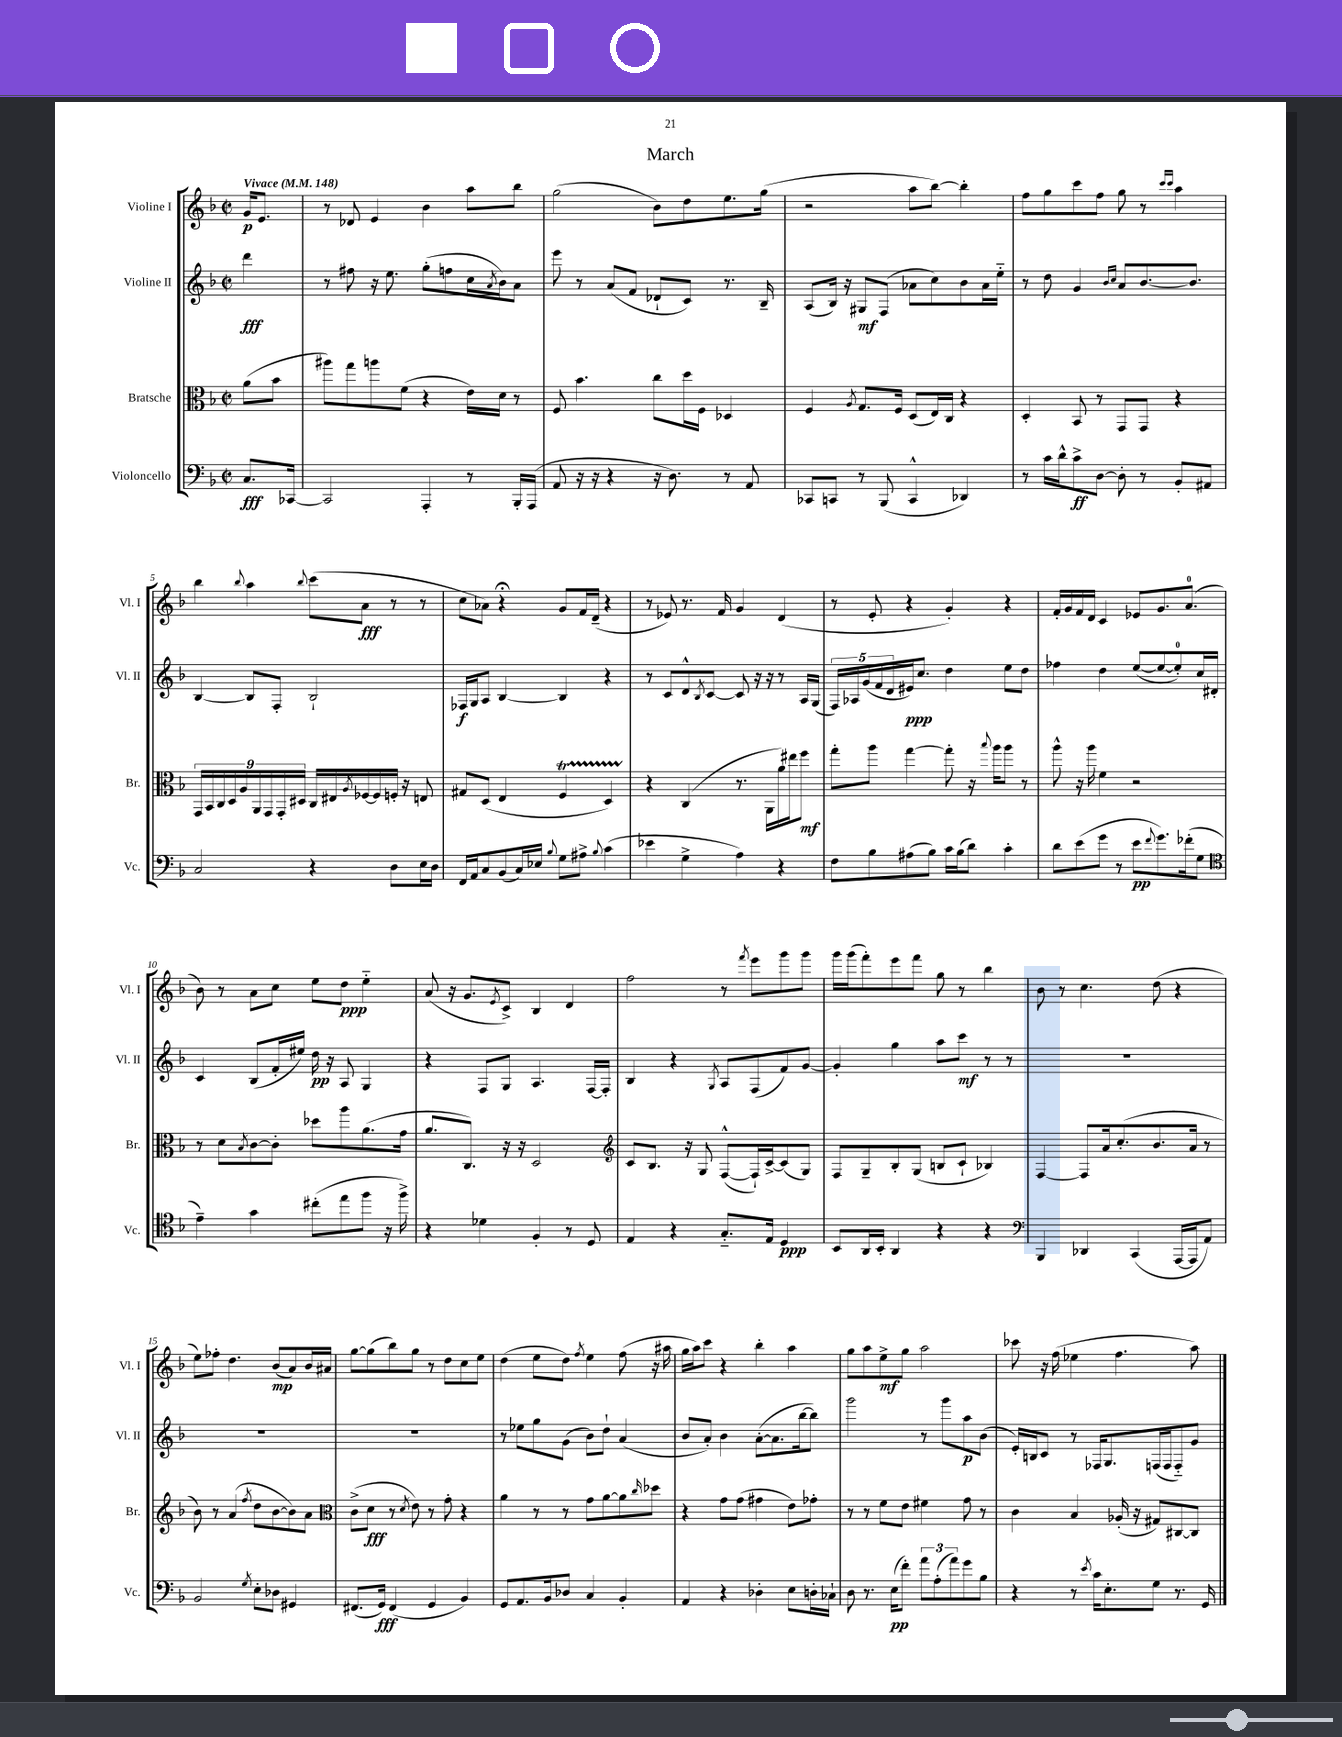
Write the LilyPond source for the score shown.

\header { title = "March" }
<<
\new StaffGroup <<
\new Staff = "s0" \with { instrumentName = "Violine I" shortInstrumentName = "Vl. I" } {
    \clef treble \key f \major \defaultTimeSignature \time 2/2 \partial 4 \tempo "Vivace" 4 = 148
    g'16\p e'8. |
    r8 des'8 e'4 bes'4 a''8 bes''8 |
    g''2( bes'8) d''8 e''8. g''16( |
    r2 a''8 bes''8~) bes''4-. |
    f''8 g''8 c'''8 f''8 g''8 r8 \grace { c'''16 c'''16 } a''4 |
    bes''4 \appoggiatura { bes''8 } a''4 \appoggiatura { bes''8 } c'''8( a'8\fff r8 r8 |
    c''8 aes'8) r4\fermata g'8 f'16 d'16--( r4 |
    r8 ees'8) r8. f'16 g'4 d'4( |
    r8 e'8-. r4 g'4-.) r4 |
    f'16-. g'16 f'16 d'16 c'4 ees'8 g'8. a'8.-0( |
    bes'8) r8 a'8 c''8 e''8 d''8\ppp e''4-_ |
    a'8( r16 g'8. \acciaccatura { e'8 } c'8->) bes4 d'4 |
    f''2 r8 \acciaccatura { f'''8 } e'''8 g'''8 g'''8 |
    g'''16 g'''16( f'''8-.) e'''8 f'''8 g''8 r8 bes''4 |
    bes'8 r8 c''4. d''8( r4 |
    e''8) fes''8-. d''4. bes'8\mp( a'8) bes'16 ais'16 |
    g''8~ g''8( bes''8) g''8 r8 d''8 c''8 e''8 |
    d''4( e''8 d''8) \acciaccatura { f''8 } e''4 f''8( r16 ais''16 |
    g''16 a''16) c'''8 r4 bes''4-. a''4 |
    g''8 a''8 e''8->\mf g''8 a''2 |
    ces'''8 r16 f''16( ees''4 f''4. a''8) \bar "|." |
}
\new Staff = "s1" \with { instrumentName = "Violine II" shortInstrumentName = "Vl. II" } {
    \clef treble \key f \major \defaultTimeSignature \time 2/2 \partial 4
    d'''4\fff |
    r8 fis''8 r16 e''8. g''8-.( f''8 c''16 \acciaccatura { a'8 } bes'16) a'8 |
    e'''8 r8 a'8( f'8 des'8-! c'8) r8. bes16-- |
    a8( bes16) r16 gis8\mf f8( aes'8 c''8) bes'8 aes'16 e''16-_ |
    r8 d''8 g'4 \grace { bes'16 c''16 } a'8 bes'8.~ bes'8. |
    bes4~ bes8 f8-. bes2-! |
    fes16\f g16 a8 bes4~ bes4 r4 |
    r8 c'8 d'8-^ \acciaccatura { bes8 } c'8~ c'8 r16 r16 r8 a16 g16( |
    \tuplet 5/4 { f16) aes16 g'16( f'16 d'16 } eis'16\ppp) c''8. d''4 e''8 d''8 |
    fes''4 d''4 e''8~( e''8~ e''8-0-.) c''16 dis'16-. |
    c'4 bes8( f'16-. eis''16) d''16\pp r16 a8 g4 |
    r4 f8 g8 a4. f16~ f16-. |
    bes4 r4 \acciaccatura { g8 } a8 f8( f'8) g'8~ |
    g'4-. g''4 a''8 c'''8\mf r8 r8 |
    R1 |
    R1 |
    R1 |
    r8 ees''8 g''8 g'8( bes'8) d''8-! a'4( |
    bes'8 a'8-.) bes'4 a'8~-.( a'8. bes''16~ bes''8) |
    g'''2 r8 g'''8 a''8\p bes'8( |
    e'16-.) b16 c'8 r8 fes16 g8. f16( f16 f8-_) g'8 \bar "|." |
}
\new Staff = "s2" \with { instrumentName = "Bratsche" shortInstrumentName = "Br." } {
    \clef alto \key f \major \defaultTimeSignature \time 2/2 \partial 4
    a'8( bes'8 |
    ais''8) g''8 a''8 f'8( r4 e'16) d'16 r8 |
    f8 bes'4. c''8 d''16 f16 des4 |
    f4 \acciaccatura { a8 } g8. f16 d8( e16) c16 r4 |
    d4-. bes,8 r8 g,8 g,8 r4 |
    \tuplet 9/8 { g,16 bes,16 c16 d16 a16 a,16 g,16 g,16-. dis16 } c16 eis16 \acciaccatura { a8 } fes16~ fes16 f16-. r16 e8 |
    gis8 d8( e4 f4\startTrillSpan d4) |
    r4\stopTrillSpan c4( r8. a,16 a'16) eis''16 f''8\mf |
    g''8-. a''8 g''4~ g''8-. r16 \appoggiatura { bes''8 } a''16 a''8 r8 |
    a''8-^ r16 a''16 f'4 r2 |
    r8 d'8 \acciaccatura { bes8 } c'8~ c'8-. des''8 a''8 a'8.( g'16 |
    a'8. c8.) r16 r16 d2 |
    \clef treble c'8 bes8. r16 g8 f8~-^( f16-!) c'16~-> c'8( g8) |
    f8 g8-- bes8-. g8( b8 c'8-! bes4) |
    f4~ f8 a'16 c''8.-.( bes'8. a'16 r8 |
    bes'8) r8 a'4( \acciaccatura { f''8 } d''8 bes'8~ bes'8) a'8 |
    \clef alto c'8->( d'8\fff r8 \acciaccatura { d'8 } e'8) r8 g'8-. r4 |
    a'4 r8 r8 g'8 a'8~ a'8 \grace { c''16 } des''8 |
    r4 g'8 g'8( gis'4 e'8) ges'8-. |
    r8 r8 f'8 e'8 fis'4 g'8 r8 |
    c'4 bes4 aes16-.( r16 gis8) cis8~ cis8 \bar "|." |
}
\new Staff = "s3" \with { instrumentName = "Violoncello" shortInstrumentName = "Vc." } {
    \clef bass \key f \major \defaultTimeSignature \time 2/2 \partial 4
    c8.\fff ces,16~ |
    ces,2 a,,4-. r8 bes,,16-. a,,16( |
    a,8 r16 r16 r4 r16 d8.) r8 a,8 |
    ces,8 c,8 r8 bes,,8( c,4-^ des,4) |
    r8 c'16 d'16-^ c'8->\ff d8~ d8-. r8 bes,8-. ais,8 |
    c2 r4 d8 e16 d16 |
    f,16 a,16 c8 bes,8( c16) ees16 \appoggiatura { bes8 } g8 ais8-> \appoggiatura { bes8 } c'4( |
    ees'4 g4-> a4) r4 |
    f8 bes8 ais8( bes8) c'16 bes16( d'8) c'4-. |
    d'8 e'8( g'8 r8 e'8\pp \appoggiatura { f'8 } g'8.) fes'16-.( g8 |
    \clef tenor e'4--) g'4 cis''8-.( e''8 f''8 r16 f''16->) |
    r4 des'4 f4-. r8 d8 |
    e4 r4 g8.-_ e16 d4\ppp |
    bes,8 a,16 bes,16-. a,4 r4 r4 |
    \clef bass bes,,4 des,4 c,4( a,,16~ a,,16 a,8) |
    bes,2 \acciaccatura { g8 } e8-. des8 gis,4 |
    fis,8.( g,16\fff) fis,4( g,4 bes,4) |
    g,8 a,8. bes,16 des8 c4 bes,4-. |
    a,4 r4 des4-. e8 d16-. ces16-! |
    d8 r8. e16\pp( f'8-.) \tuplet 3/2 { a'8 a8-.( a'8) } g'8 bes8 |
    r4 r8 \acciaccatura { e'8 } c'16 e8.-. g8 r8. g,16 \bar "|." |
}
>>
>>
